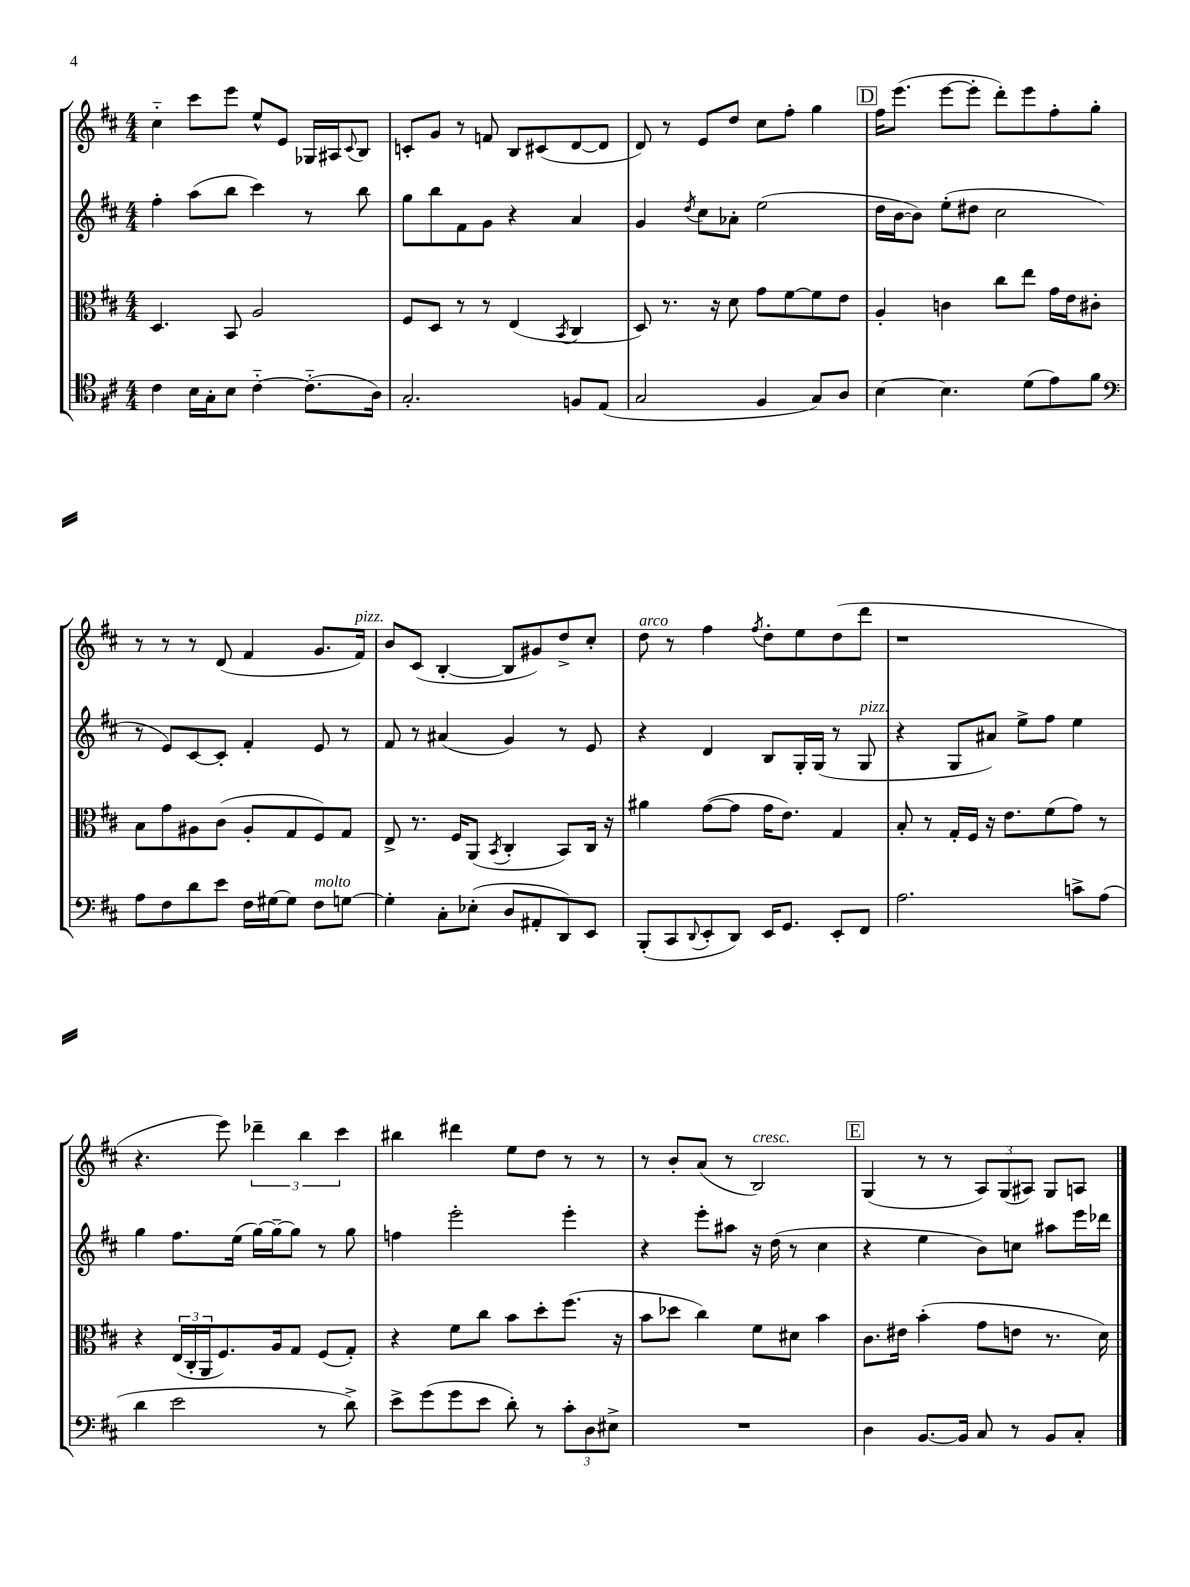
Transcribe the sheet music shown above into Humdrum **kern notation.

**kern	**kern	**kern	**kern
*staff4	*staff3	*staff2	*staff1
*clefC4	*clefC3	*clefG2	*clefG2
*k[f#c#]	*k[f#c#]	*k[f#c#]	*k[f#c#]
*M4/4	*M4/4	*M4/4	*M4/4
4c#	4.D	4ff#'	4cc#'~
16B	.	(8aa	8ccc#
16G'	.	.	.
8B	8BB	8bb	8eee
[4c#'~	2A	4ccc#)	8ee^^
.	.	.	8e
(8.c#'~]	.	8r	16G-
.	.	.	16A#
.	.	.	8qqc#
.	.	8bb	8B
16A)	.	.	.
=	=	=	=
2.G'	8F#	8gg	8c'
.	8D	8bb	8g
.	8r	8f#	8r
.	8r	8g	8f
.	(4E	4r	8B
.	.	.	(8c#
.	8qBB	.	.
8F	4C#	4a	[8d
(8E	.	.	8d]
=	=	=	=
2G	8D)	4g	8d)
.	8.r	.	8r
.	.	8qdd	.
.	.	8cc#	8e
.	16r	.	.
.	8d	8a-'	8dd
4F#	8g	(2ee	8cc#
.	[8f#	.	8ff#'
8G)	8f#]	.	4gg
8A	8e	.	.
=	=	=	=
[4B	4A'	16dd	16ff#
.	.	[16b	(8.eee
.	.	8b])	.
4.B]	4c	(8ee'	[8eee
.	.	8dd#	8eee']
.	8cc#	2cc#	8ddd')
(8d	8ee	.	8eee
8e)	16g	.	8ff#'
.	16e	.	.
8f#	8c#'	.	8gg'
=	=	=	=
*clefF4	*	*	*
8A	8B	8r	8r
8F#	8g	8e)	8r
8d	8A#	[8c#	8r
8e	(8c#	8c#']	(8d
16F#	8A#'	4f#'	4f#
[16G#	.	.	.
8G#]	8G	.	.
8F#	8F#)	8e	8.g
[8G	8G	8r	.
.	.	.	16f#)
=	=	=	=
4G']	8E^	8f#	8b
.	8.r	8r	(8c#
8C#'	.	(4a#	[4B'
.	16F#	.	.
(8E-'	(8AA	.	.
.	8qBB	.	.
8D	4C#'	4g)	8B]
8AA#'	.	.	8g#)
8DD)	8BB)	8r	8dd^
8EE	16C#	8e	8cc#'
.	16r	.	.
=	=	=	=
(8BBB'	4a#	4r	8dd
8CC#	.	.	8r
8qqDD	.	.	.
8EE'	([8g	4d	4ff#
8DD)	8g]	.	.
.	.	.	8qff#
16EE	16g	8B	8dd'
8.GG	8.e)	.	.
.	.	16G'	8ee
.	.	(16G	.
8EE'	4G	8r	(8dd
8FF#	.	8G	8ddd
=	=	=	=
2.A	8B'	4r	1r
.	8r	.	.
.	16G'	8G	.
.	16F#	.	.
.	16r	8a#)	.
.	8.e	.	.
.	.	8ee^	.
.	(8f#	8ff#	.
8c^	8g)	4ee	.
(8A	8r	.	.
=	=	=	=
4d	4r	4gg	4.r
2e	(24E	8.ff#	.
.	24C#'	.	.
.	24AA	.	.
.	8.F#)	.	8eee)
.	.	(16ee	.
.	.	[16gg)	6ddd-~
.	16A	16gg~_	.
.	8G	8gg]	.
.	.	.	6bb
8r	(8F#	8r	.
.	.	.	6ccc#
8d^)	8G')	8gg	.
=	=	=	=
8e^	4r	4ff	4bb#
(8g	.	.	.
8g	8f#	2eee'	4ddd#
8e	8cc#	.	.
8d')	8b	.	8ee
8r	8dd'	.	8dd
12c#'	(8.ff#	4eee'	8r
12D	.	.	.
.	.	.	8r
12E#^	.	.	.
.	16r	.	.
=	=	=	=
1r	8b	4r	8r
.	8dd-	.	8b'
.	4cc#)	8eee'	(8a
.	.	8aa#	8r
.	8f#	16r	2B)
.	.	(16dd	.
.	8d#	8r	.
.	4b	4cc#	.
=	=	=	=
4D	8.c#	4r	(4G
.	16e#	.	.
[8.BB	(4b'	4ee	8r
.	.	.	8r
16BB]	.	.	.
8C#	8g	8b)	12A)
.	.	.	(12G
8r	8e	8cc	.
.	.	.	12A#)
8BB	8.r	8aa#	8G
8C#'	.	16eee	8A
.	16d)	16ddd-	.
==	==	==	==
*-	*-	*-	*-
